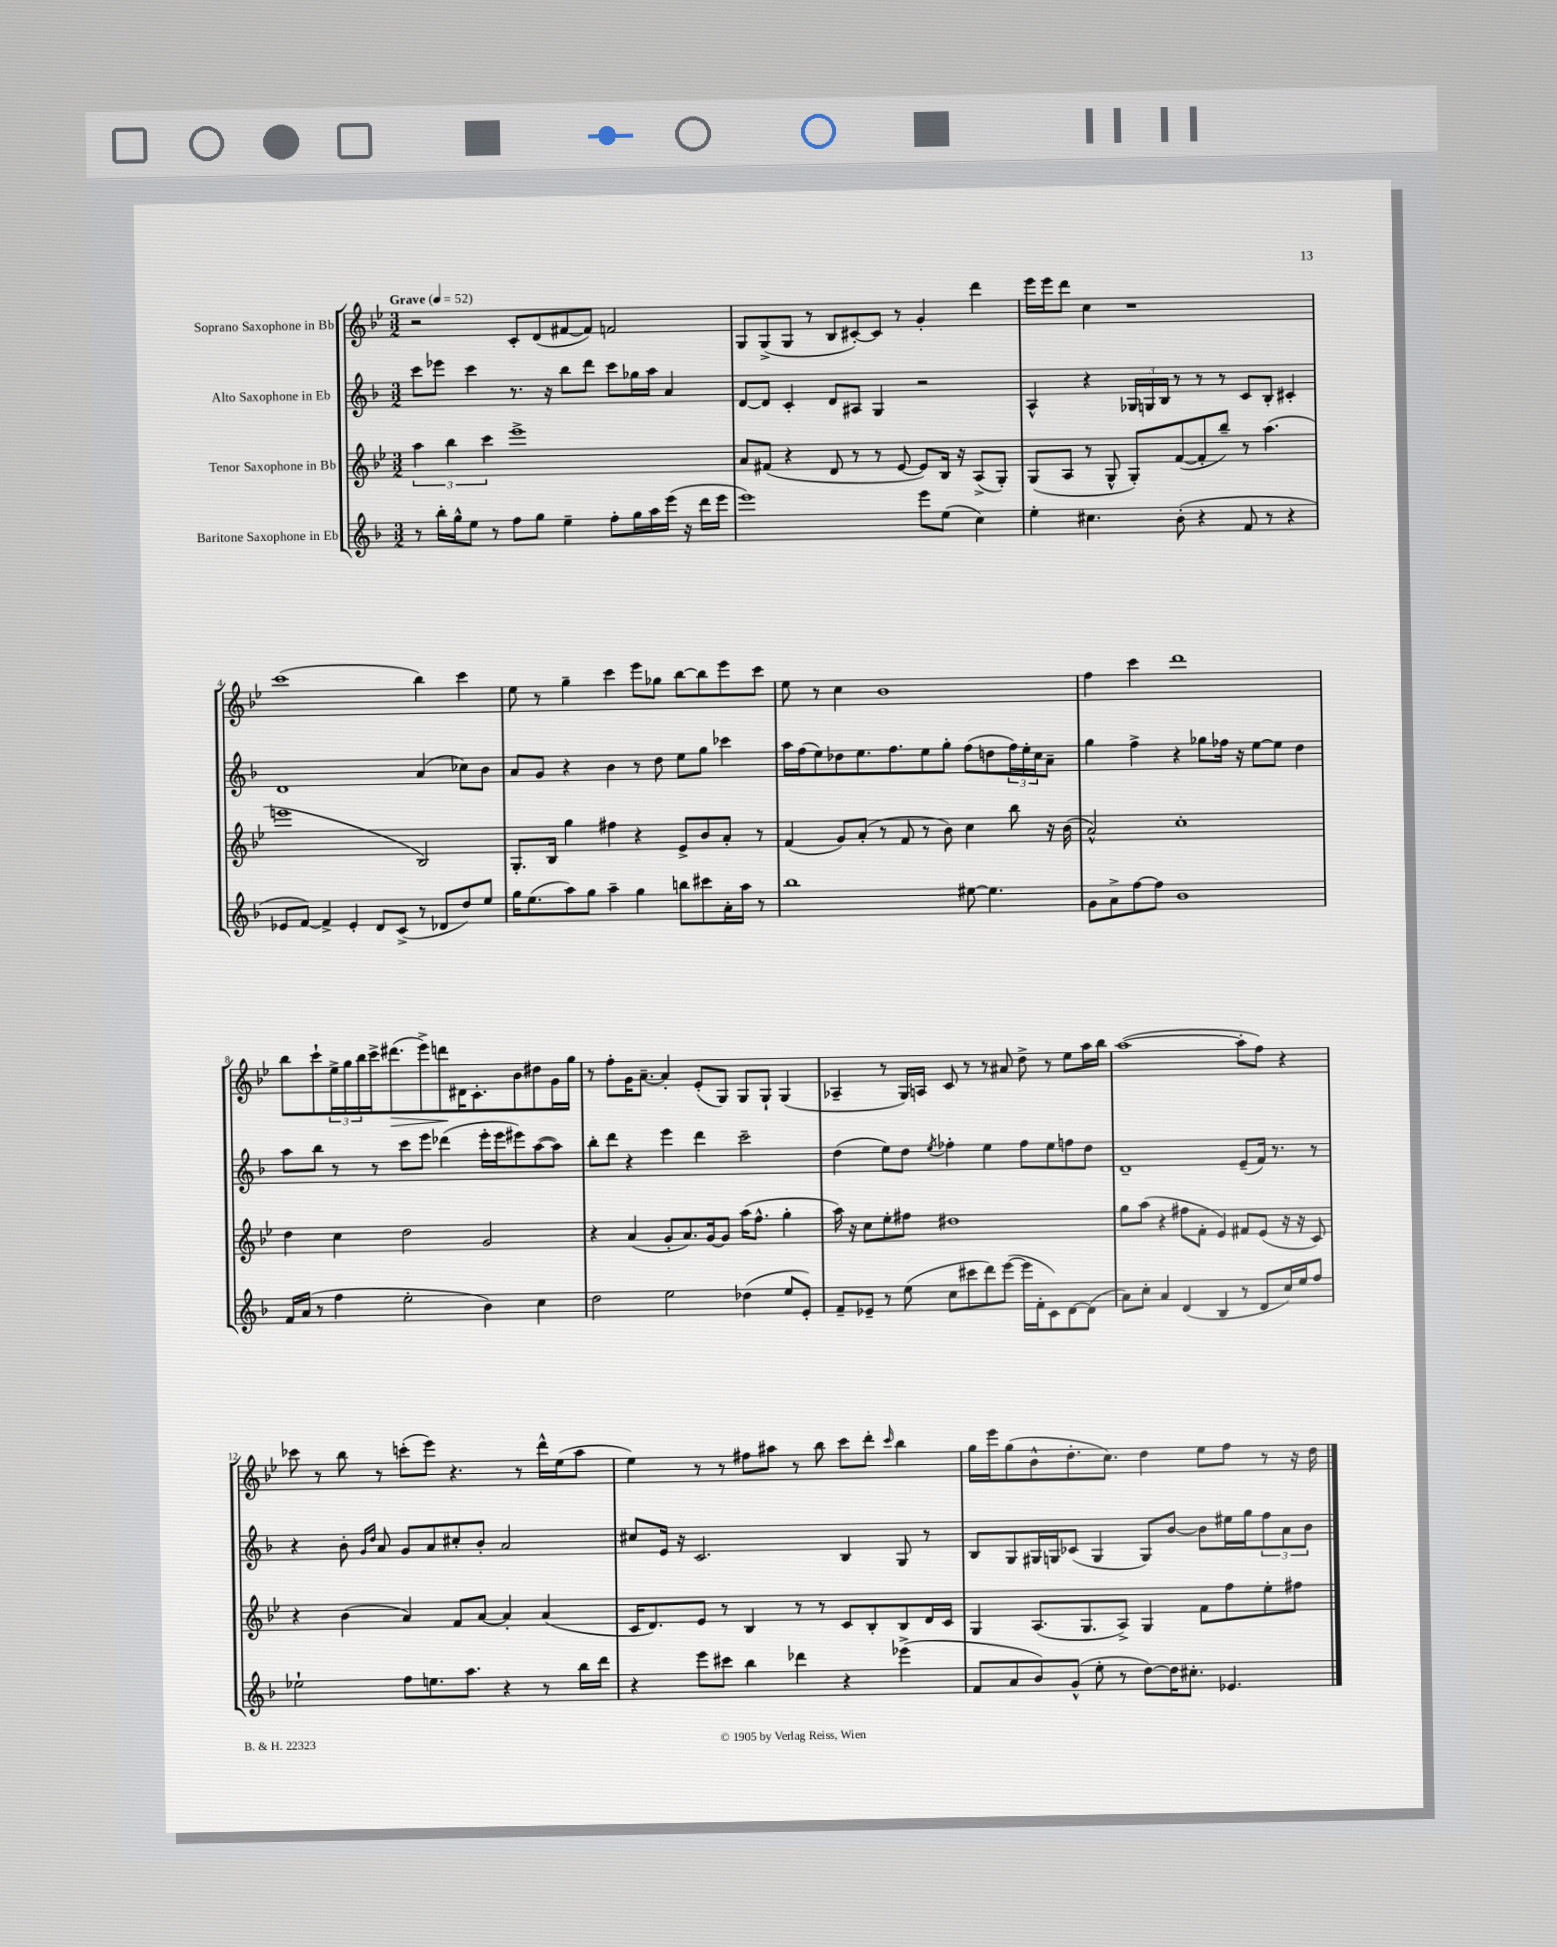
<<
\new StaffGroup <<
\new Staff = "s0" \with { instrumentName = "Soprano Saxophone in Bb" } {
    \clef treble \key bes \major \numericTimeSignature \time 3/2 \tempo "Grave" 4 = 52
    r2 c'8-. d'8( fis'8~ fis'8) f'2 |
    g8 g8->( g8 r8 bes8 cis'8~-.) cis'8 r8 g'4-. d'''4 |
    ees'''16 ees'''16 d'''8 c''4 r1 |
    c'''1( bes''4) c'''4 |
    ees''8 r8 g''4-- c'''4 ees'''8 ges''8 bes''8~ bes''8 ees'''8 c'''8 |
    ees''8 r8 c''4 bes'1 |
    f''4 c'''4 d'''1 |
    bes''8 c'''8-! \tuplet 3/2 { ees''16-> g''16 bes''16 } c'''16-> dis'''8.\>( ees'''8->) d'''8\! dis'16 c'8.-. bes'8 dis''8 g'16 g''16 |
    r8 f''8-. g'16 a'8.~-- a'4-. ees'8-.( g8) g8 g8-! g4( |
    aes4-- r8 g16) a16 c'8 r8 r8 ais'8 d''8-> r8 ees''8 a''16 bes''16 |
    a''1~( a''8-. f''8) r4 |
    ces'''8 r8 bes''8 r8 c'''8-.( ees'''8) r4. r8 d'''16-^ ees''16( a''8 |
    ees''4) r8 r8 fis''8 ais''8 r8 bes''8 c'''8 d'''8-. \grace { c'''16 } bes''4 |
    g''16 ees'''16 g''8( bes'8-^ d''8.-. c''8.) d''4 ees''8 f''8 r8 r16 d''16 \bar "|." |
}
\new Staff = "s1" \with { instrumentName = "Alto Saxophone in Eb" } {
    \clef treble \key f \major \numericTimeSignature \time 3/2
    c'''8 ees'''8 c'''4 r8. r16 bes''8 d'''8 c'''8 ges''16 a''16 a'4 |
    d'8~ d'8 c'4-. d'8 ais8 g4 r2 |
    a4-^ r4 \tuplet 3/2 { ges16 g16 bes16 } r8 r8 r8 c'8 bes8-. cis'4-. |
    d'1 a'4( ces''8) bes'8 |
    a'8 g'8 r4 bes'4 r8 d''8 e''8 g''8 ces'''4 |
    a''16 f''16( e''8) des''8 e''8. f''8. e''8 g''8-. f''8( d''8 \tuplet 3/2 { f''16) e''16-. c''16 } a'8-- |
    g''4 f''4-> r4 ges''8 fes''16 r16 e''8~ e''8 d''4 |
    a''8 bes''8 r8 r8 c'''8 e'''8 des'''4( e'''16-. e'''16 eis'''8) a''8~( a''8) |
    bes''8-. d'''8 r4 e'''4 d'''4 c'''2-- |
    d''4( e''8) d''8 \acciaccatura { e''8 } fes''4-. e''4 fes''8 e''8 f''8 d''8 |
    d'1-- e'8--( f'16) r8. r8 |
    r4 bes'8-. \grace { g'16 d''16 } a'8 g'8 a'8 cis''8-. bes'8-. a'2 |
    cis''8 e'16 r16 c'2. bes4 g8 r8 |
    bes8 g8 gis16 g16 ces'8( g4 g8) bes'8~ bes'8 eis''16 g''16 \tuplet 3/2 { f''8 a'8 bes'8 } \bar "|." |
}
\new Staff = "s2" \with { instrumentName = "Tenor Saxophone in Bb" } {
    \clef treble \key bes \major \numericTimeSignature \time 3/2
    \tuplet 3/2 { a''4 bes''4 c'''4 } ees'''1-> |
    a'8 fis'8( r4 d'8 r8 r8 ees'8~ ees'8) bes16 r16 a8->( g8-.) |
    g8( a8 r8 g8-^ g8-.) f'8~( f'8-. bes''8--) r8 a''4.( |
    e'''1 bes2) |
    g8.-. bes16 g''4 fis''4 r4 ees'8-> bes'8 a'8-. r8 |
    f'4( g'8) a'8-.( r8 f'8 r8 bes'8) c''4 bes''8 r16 bes'16( |
    a'2-^) c''1-. |
    d''4 c''4 d''2 g'2 |
    r4 a'4( g'8-. a'8.) g'16~ g'8 a''16( f''8.-^ g''4-. |
    a''16) r16 c''8 ees''8-. fis''8 dis''1 |
    g''8 a''8( r4 fis''8 f'8-. ees'4) fis'8 ees'8( r16 r16 c'8) |
    r4 bes'4( a'4) f'8 a'8~ a'4-. a'4( |
    c'16 d'8.) ees'8 r8 bes4 r8 r8 c'8 bes8-. bes8 d'16 c'16 |
    g4 a8.( g8. a8->) g4 f'8 f''8 ees''8-. fis''8 \bar "|." |
}
\new Staff = "s3" \with { instrumentName = "Baritone Saxophone in Eb" } {
    \clef treble \key f \major \numericTimeSignature \time 3/2
    r8 bes''16-. g''16-^ e''8 r8 f''8 g''8 e''4-- f''8-. g''16 a''16 e'''16( r16 d'''16 e'''16 |
    e'''1) e'''8 e''8( c''4) |
    e''4-. cis''4. bes'8-.( r4 f'8 r8 r4 |
    ees'8 f'8~) f'4-> ees'4-. d'8 c'8->( r8 des'8 d''8) e''8 |
    g''16 e''8.( a''8) g''8 a''4-- g''4 b''8 cis'''8 a'16-. a''16 r8 |
    bes''1 eis''8~ eis''4. |
    g'8 a'8-> f''8~ f''8 bes'1 |
    f'16 a'16( r8 f''4 e''2-. bes'4) c''4 |
    d''2 e''2 des''4( e''8 e'8-.) |
    f'8-- ees'8-- r8 e''8( c''8 cis'''8 d'''8) e'''8~( e'''16 f'16-. c'8) d'8~ d'8( |
    a'8) c''8-. a'4 d'4( bes4 r8 d'8 c''16) e''16 f''8 |
    ees''2-! f''8 e''8. a''8. r4 r8 bes''16 d'''16 |
    r4 e'''8 cis'''8 bes''4 des'''4 r4 ees'''4->( |
    f'8 a'8 bes'8) g'8-^( e''8-. r8 d''8~) d''16 cis''8.-. ees'4. \bar "|." |
}
>>
>>
